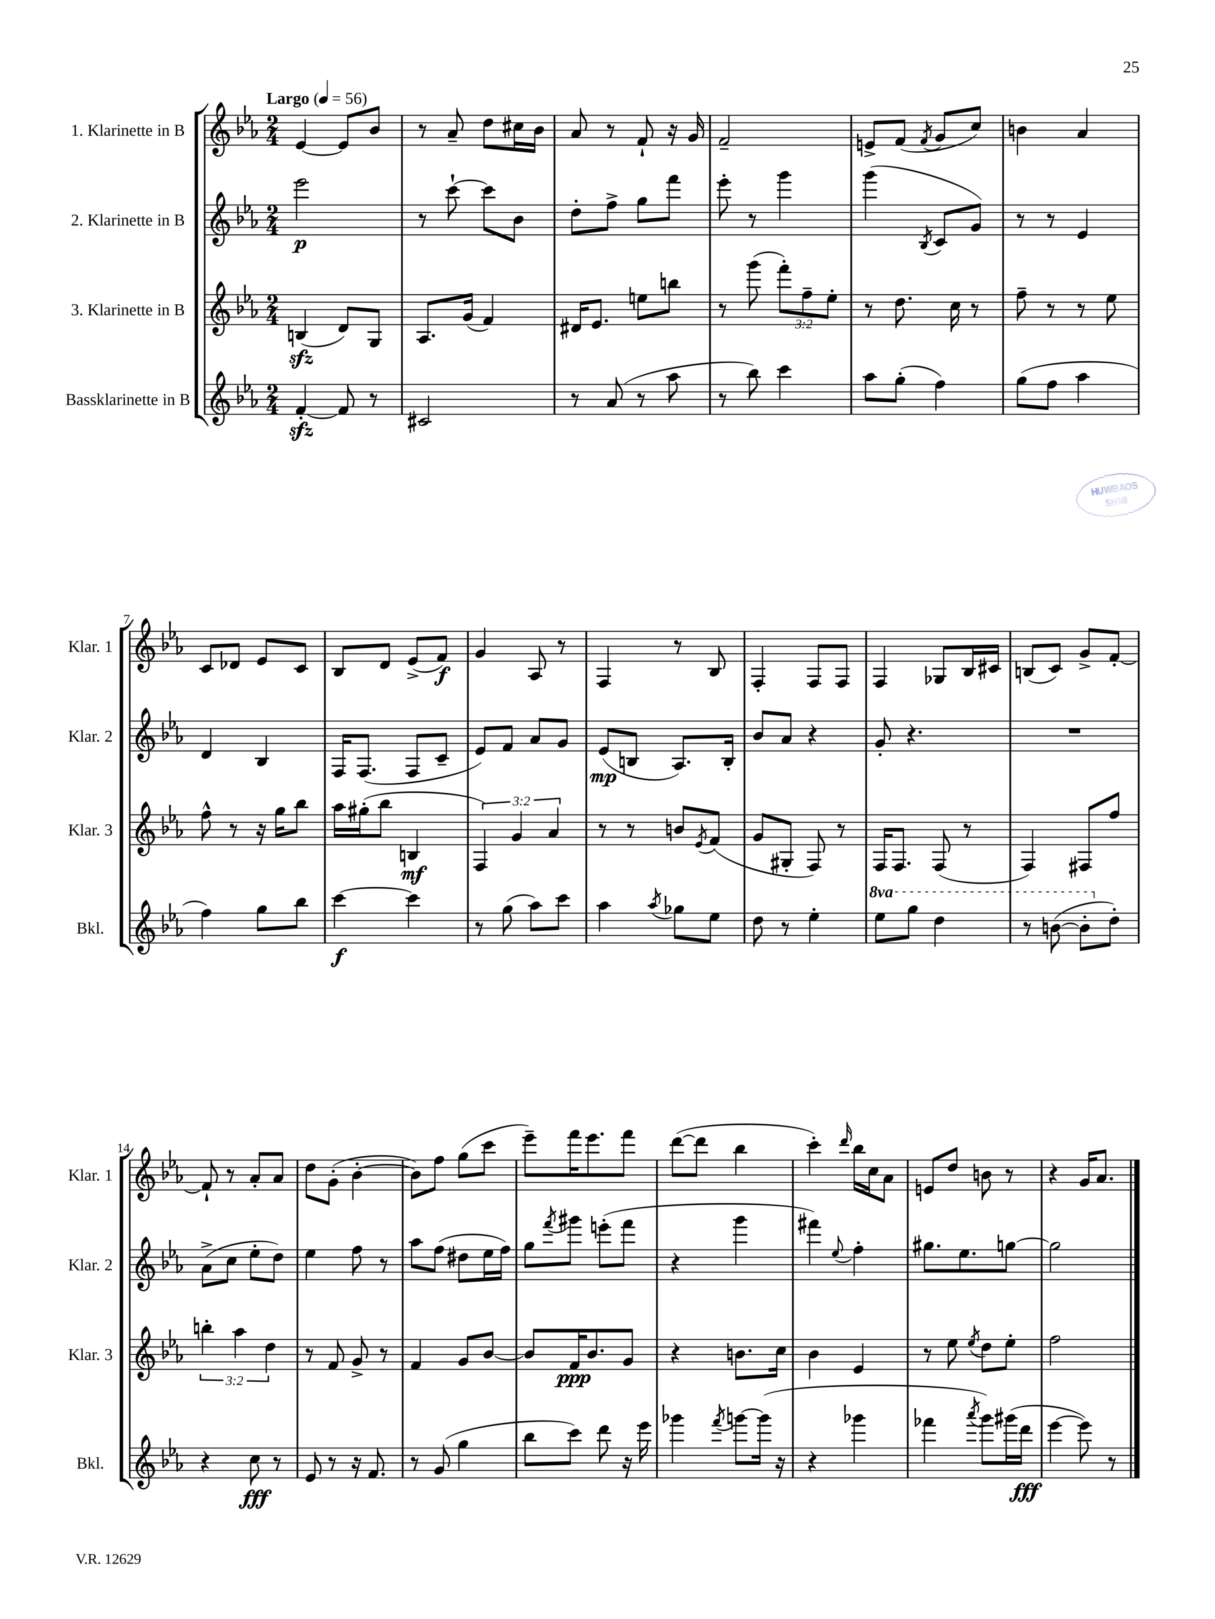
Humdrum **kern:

**kern	**kern	**kern	**kern
*staff4	*staff3	*staff2	*staff1
*clefG2	*clefG2	*clefG2	*clefG2
*k[b-e-a-]	*k[b-e-a-]	*k[b-e-a-]	*k[b-e-a-]
*M2/4	*M2/4	*M2/4	*M2/4
*MM56	*MM56	*MM56	*MM56
[4f'	(4B	2eee-	[4e-
8f]	8d)	.	8e-]
8r	8G	.	8b-
=	=	=	=
2c#	8.A-	8r	8r
.	.	[8ccc`	8a-~
.	(16g	.	.
.	4f)	8ccc]	8dd
.	.	8b-	16cc#
.	.	.	16b-
=	=	=	=
8r	16d#	8dd'	8a-
.	8.e-	.	.
(8a-	.	8ff^	8r
8r	8ee	8gg	8f`
8aa-	8bb	8fff	16r
.	.	.	16g
=	=	=	=
8r	8r	8eee-'	2f~
8bb-)	(8ggg	8r	.
4ccc	12fff')	4ggg	.
.	12ff~	.	.
.	12ee-'	.	.
=	=	=	=
8aa-	8r	(4ggg	8e^
(8gg'	8.dd	.	(8f
.	.	8qB-	8qf
4ff)	.	8c	8g
.	16cc	.	.
.	8r	8g)	8cc)
=	=	=	=
(8gg	8ff~	8r	4b
8ff	8r	8r	.
4aa-	8r	4e-	4a-
.	8ee-	.	.
=	=	=	=
4ff)	8ff^^	4d	8c
.	8r	.	8d-
8gg	16r	4B-	8e-
.	16gg	.	.
8bb-	8bb-	.	8c
=	=	=	=
[4ccc	16aa-	16F	8B-
.	(16gg#'	(8.F	.
.	8bb-	.	8d
4ccc]	4B	8F	(8e-^
.	.	8c~	8f)
=	=	=	=
8r	6F)	8e-)	4g
(8gg	.	8f	.
.	6g	.	.
8aa-)	.	8a-	8A-
.	6a-	.	.
8ccc	.	8g	8r
=	=	=	=
4aa-	8r	(8e-	4F
.	8r	8B	.
8qaa-	.	.	.
8gg-	8b	8.A-)	8r
.	8qe-	.	.
8ee-	(8f	.	8B-
.	.	16B'	.
=	=	=	=
8dd	8g	8b-	4F'
8r	8G#'	8a-	.
4ee-'	8F)	4r	8F
.	8r	.	8F
=	=	=	=
8eee-	16F	8g'	4F
.	8.F	.	.
8ggg	.	4.r	.
4ddd	(8F	.	8G-
.	8r	.	16B-
.	.	.	16c#
=	=	=	=
8r	4F)	2r	(8B
([8bb	.	.	8c)
8bb']	8F#	.	8g^
8dd')	8ff	.	[8f'
=	=	=	=
4r	6bb'	(8a-^	8f`]
.	.	8cc	8r
.	6aa-	.	.
8cc	.	8ee-'	8a-'
.	6dd	.	.
8r	.	8dd)	8a-
=	=	=	=
8e-	8r	4ee-	8dd
8r	8f	.	(8g'
16r	8g^	8ff	[4b-'
8.f	.	.	.
.	8r	8r	.
=	=	=	=
8r	4f	8aa-	8b-])
(8g	.	(8ff	8ff
4gg	8g	8dd#	(8gg
.	[8b-	16ee-	8ccc
.	.	16ff)	.
=	=	=	=
8bb-	8b-]	8gg	8eee-~)
.	.	8qfff	.
8ccc)	16f	8ggg#	16fff
.	8.b-	.	8.eee-
8ddd	.	(8eee'	.
16r	8g	8fff	8fff
16eee-	.	.	.
=	=	=	=
4ggg-	4r	4r	([8ddd
.	.	.	8ddd]
8qfff	.	.	.
[8ggg	8.b	4ggg	4bb-
(16ggg]	.	.	.
16r	16cc	.	.
=	=	=	=
4r	4b-	4fff#)	4ccc')
.	.	8qqee-	16qqddd
4ggg-	4e-	4ff'	16bb-
.	.	.	16cc
.	.	.	8a-
=	=	=	=
4fff-	8r	8.gg#	8e
.	8ee-	.	8dd
.	.	8.ee-	.
8qaaa-	8qee-	.	.
8ggg)	8dd	.	8b
(16ggg#	8ee-'	[8gg	8r
16ddd	.	.	.
=	=	=	=
[4eee-	2ff	2gg]	4r
8eee-])	.	.	16g
.	.	.	8.a-
8r	.	.	.
==	==	==	==
*-	*-	*-	*-
